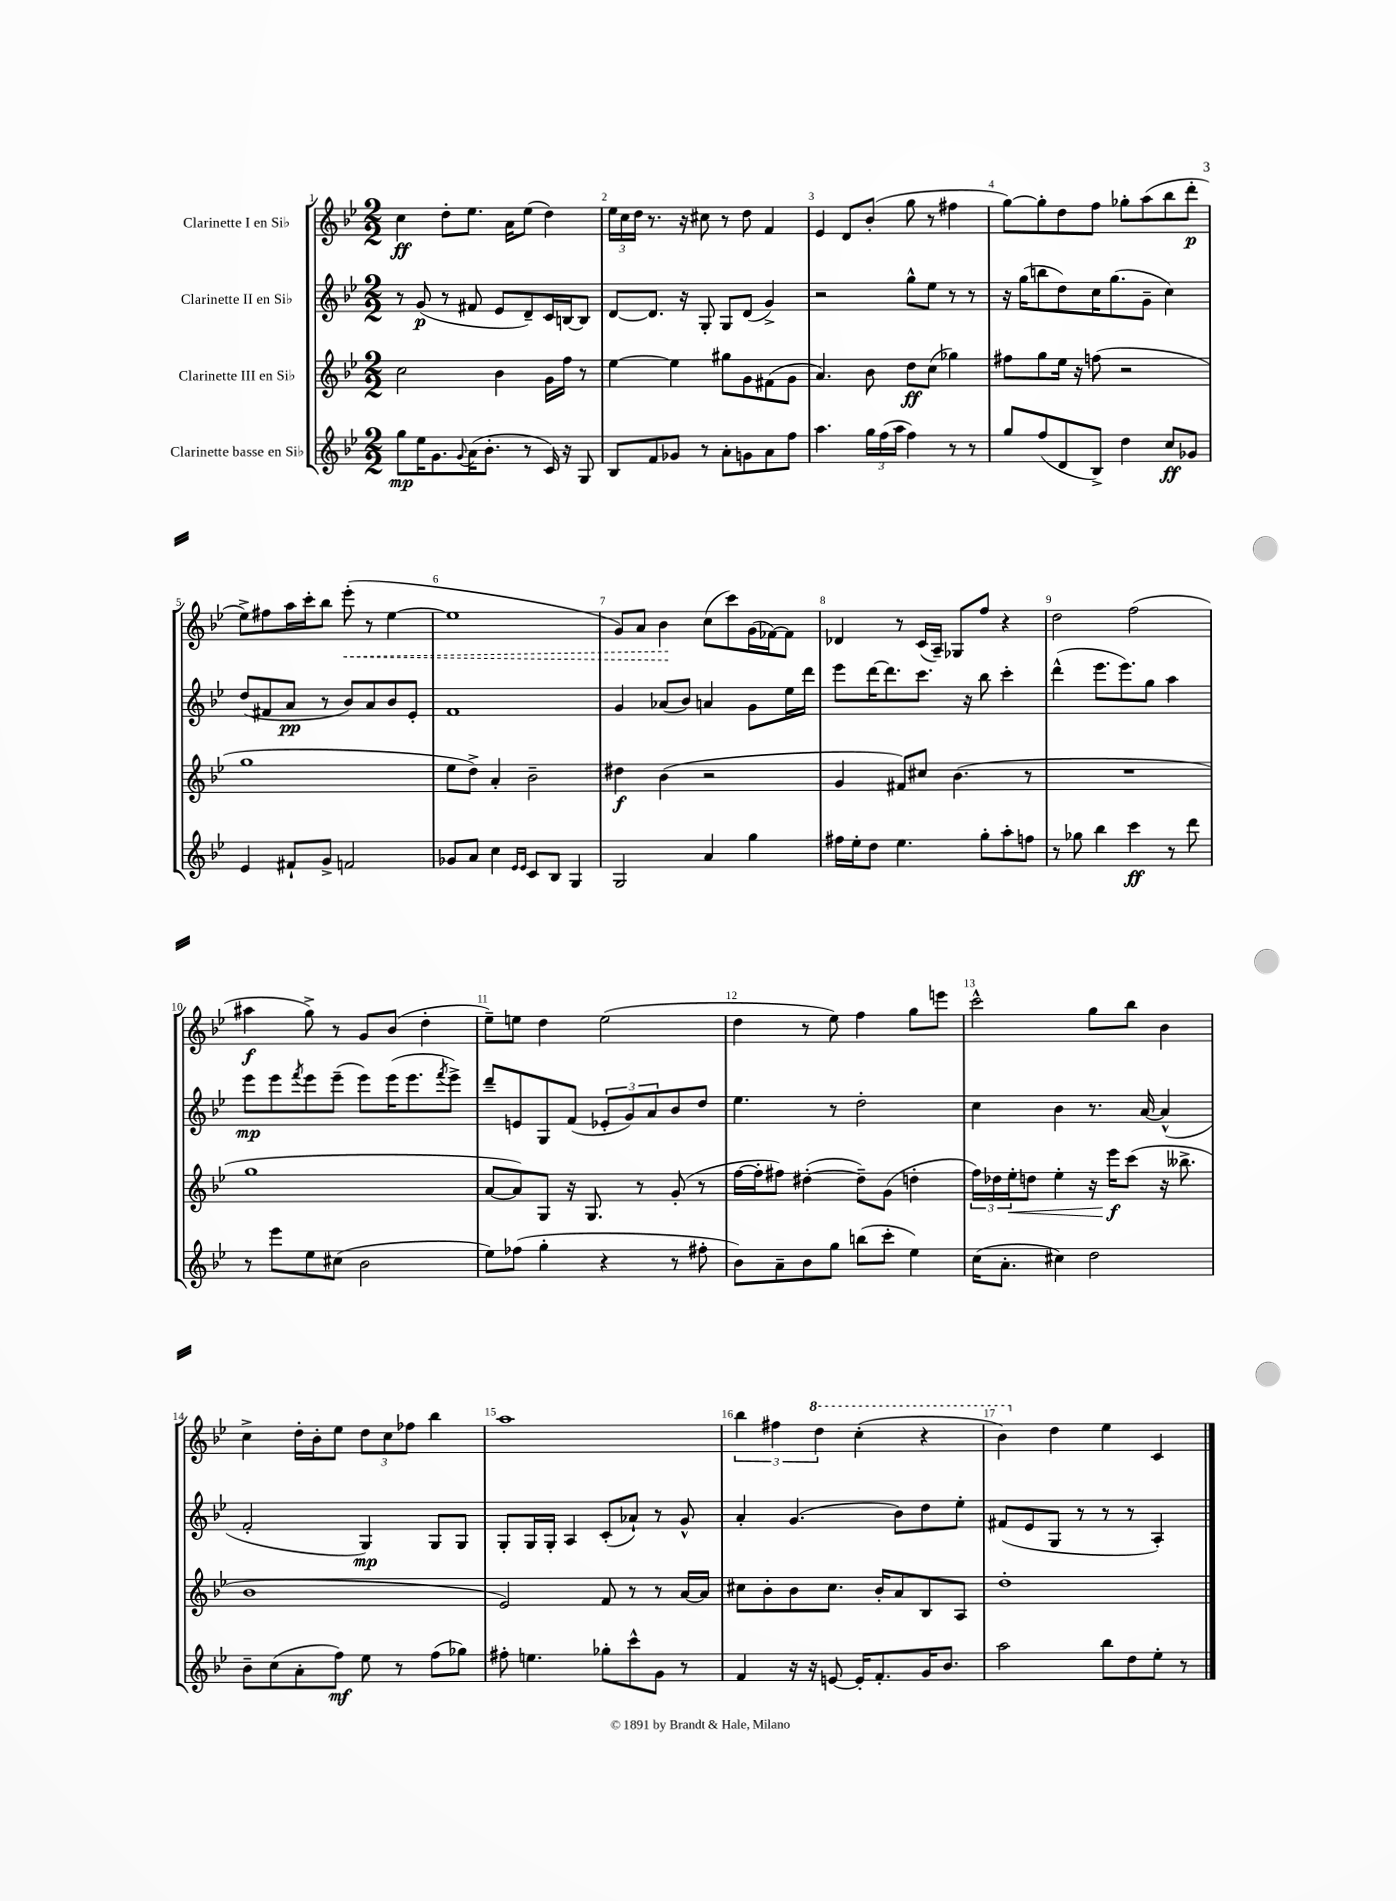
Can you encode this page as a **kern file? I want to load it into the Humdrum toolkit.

**kern	**kern	**kern	**kern
*staff4	*staff3	*staff2	*staff1
*clefG2	*clefG2	*clefG2	*clefG2
*k[b-e-]	*k[b-e-]	*k[b-e-]	*k[b-e-]
*M2/2	*M2/2	*M2/2	*M2/2
8gg\L	2cc\	8r	4cc\
16ee-\K	.	(8g/	.
8.g\	.	.	.
.	.	8r	8dd'\L
8qqg/	.	.	.
(16a\K	.	8f#/	8.ee-\J
8.b-'\J	.	.	.
.	4b-\	8e-/L	.
.	.	.	16a\LK
8r	.	8d~/)	(8ee-\J
16c/)	16g\LL	16c/L	4dd\)
16r	16ff\JJ	[16B/J	.
8G/	8r	8B/]J	.
=	=	=	=
8B-/L	[4ee-\	[8d/L	24ee-\LL
.	.	.	24cc\
.	.	.	24dd\JJ
8f/	.	8.d/]J	8.r
8g-/J	4ee-\]	.	.
.	.	16r	16r
8r	.	8G'/	8cc#\
8a'\L	8gg#\L	8G/L	8r
8g\	8g\	(8d/J	8dd\
8a\	(8f#\	4g^/)	4f/
8ff\J	8g\J	.	.
=	=	=	=
4.aa\	4.a/)	2r	4e-/
.	.	.	8d/L
24gg\LL	8b-\	.	(8b-'/J
(24ff\	.	.	.
24aa\JJ	.	.	.
4ff\)	8dd\L	8gg^^\L	8gg\
.	(8cc\J	8ee-\J	8r
8r	4gg-\)	8r	4ff#\
8r	.	8r	.
=	=	=	=
8gg/L	8ff#\L	16r	[8gg\L)
.	.	(16gg\LK	.
(8ff/	8gg\	8bb\	8gg'\]
8d/	16ee-\Jk	8dd\)	8dd\
.	16r	.	.
8B-^/J)	(8ff\	16cc\K	8ff\J
.	.	(8.gg\	.
4dd\	2r	.	8gg-'\L
.	.	8g~\J	(8aa\
8cc/L	.	4cc\)	8bb-\
8g-/J	.	.	8ddd'\J
=	=	=	=
4e-/	1gg	(8dd/L	8ee-^\L)
.	.	8f#/	8ff#\
8f#`/L	.	8a/J	16aa\L
.	.	.	16ccc'\J
8g^/J	.	8r	8bb-\J
2f/	.	8b-/L)	(8eee-'\
.	.	8a/	8r
.	.	8b-/	[4ee-\
.	.	8e-'/J	.
=	=	=	=
8g-/L	8ee-\L	1f	1ee-]
8a/J	8dd^\J)	.	.
4cc\	4a'/	.	.
16qqe-/LL	.	.	.
16qqe-/JJ	.	.	.
8c/L	2b-~\	.	.
8B-/J	.	.	.
4G/	.	.	.
=	=	=	=
2G/	4dd#\	4g/	8g/L)
.	.	.	8a/J
.	(4b-\	(8a-/L	4b-\
.	.	8b-/J)	.
4a/	2r	4a/	(8cc\L
.	.	.	8ccc\)
4gg\	.	8g\L	(16g\L
.	.	.	[16f-\J)
.	.	16ee-\L	8f-\]J
.	.	16ddd\JJ	.
=	=	=	=
16ff#\LL	4g/	8eee-\L	4d-/
16ee-'\J	.	.	.
8dd\J	.	[16ddd\K	.
.	.	8.ddd\]	.
4.ee-\	8f#/L)	.	8r
.	8cc#/J	8.ccc\J	(16c/LL
.	.	.	16A~/JJ)
.	(4.b-\	.	8G-/L
.	.	16r	.
8gg'\L	.	8bb-\	8ff/J
8aa'\	.	4ccc'\	4r
8ff\J	8r	.	.
=	=	=	=
8r	1r	(4ddd^^\	2dd\
8gg-\	.	.	.
4bb-\	.	8.eee-\L	.
.	.	8.eee-\)	.
4ccc\	.	.	(2ff\
.	.	8gg\J	.
8r	.	4aa\	.
8ddd\	.	.	.
=	=	=	=
8r	1gg	8eee-\L	4aa#\
8eee-\L	.	8eee-\	.
.	.	8qfff/	.
8ee-\	.	8eee-\	8gg^\)
(8cc#\J	.	(8eee-~\J	8r
2b-\	.	8eee-\L)	8g/L
.	.	(16eee-\K	(8b-/J
.	.	8.eee-\	.
.	.	.	4dd'\
.	.	8qfff/	.
.	.	8eee-^\J)	.
=	=	=	=
8ee-\L)	[8a/L	8ddd~/L	8ee-~\L)
(8ff-\J	8a/])	8e/	8ee\J
4gg'\	8G/J	8G/	4dd\
.	16r	(8f/J	.
.	8.G/	.	.
4r	.	12e-'/L	(2ee\
.	.	12g/)	.
.	8r	.	.
.	.	12a/	.
8r	(8g'/	8b-/	.
8ff#'\	8r	8dd/J	.
=	=	=	=
8b-\L)	[16ff\LL	4.ee-\	4dd\
.	16ff'\]J	.	.
8a~\	8ff#\J)	.	.
8b-\	([4dd#'\	.	8r
8gg\J	.	8r	8ee-\)
(8bb\L	8dd#~\]L)	2dd'\	4ff\
8ccc'\J	(8g\J	.	.
4ee-\)	4dd'\	.	8gg\L
.	.	.	8eee\J
=	=	=	=
(16cc\LK	24ff\LL)	4cc\	2ccc^^\
.	24dd-\	.	.
8.a'\J	.	.	.
.	24ee-'\J	.	.
.	8dd\J	.	.
4cc#\)	4ee-'\	4b-\	.
2dd\	16r	8.r	8gg\L
.	16eee-\LK	.	.
.	(8ccc\J	.	8bb-\J
.	.	[16a/	.
.	16r	(4a^^/]	4b-\
.	8.bb--^\	.	.
=	=	=	=
8b-~\L	1b-	2f'/	4cc^\
(8cc\	.	.	.
8a'\	.	.	16dd'\LL
.	.	.	16b-'\J
8ff\J)	.	.	8ee-\J
8ee-\	.	4G/)	12dd\L
.	.	.	12cc\
8r	.	.	.
.	.	.	12ff-\J
(8ff\L	.	8G/L	4bb-\
8gg-\J)	.	8G/J	.
=	=	=	=
8ff#'\	2e-/)	8G'/L	1aa
4.ee\	.	16G/L	.
.	.	16G'/JJ	.
.	.	4A/	.
8gg-'\L	8f/	(8c'/L	.
8ccc^^\	8r	8a-`/J)	.
8g\J	8r	8r	.
8r	[16a/LL	8g^^/	.
.	16a/]JJ	.	.
=	=	=	=
4f/	8cc#\L	4a'/	6bb-\
.	8b-'\	.	.
.	.	.	6ff#\
16r	8b-\	(4.g/	.
16r	.	.	.
.	.	.	6ddd\
[8e/	8.cc#\J	.	.
16e'/]LK	.	.	(4ccc'\
8.f'/	16b-'/LK	.	.
.	8a/	8b-\L)	.
16g/K	8B-/	8dd\	4r
8.b-/J	.	.	.
.	8A/J	8ee-'\J	.
=	=	=	=
2aa\	1dd'	(8f#/L	4bb-\)
.	.	8e-/	.
.	.	8G/J	4dd\
.	.	8r	.
8bb-\L	.	8r	4ee-\
8dd\	.	8r	.
8ee-'\J	.	4A'/)	4c/
8r	.	.	.
==	==	==	==
*-	*-	*-	*-
